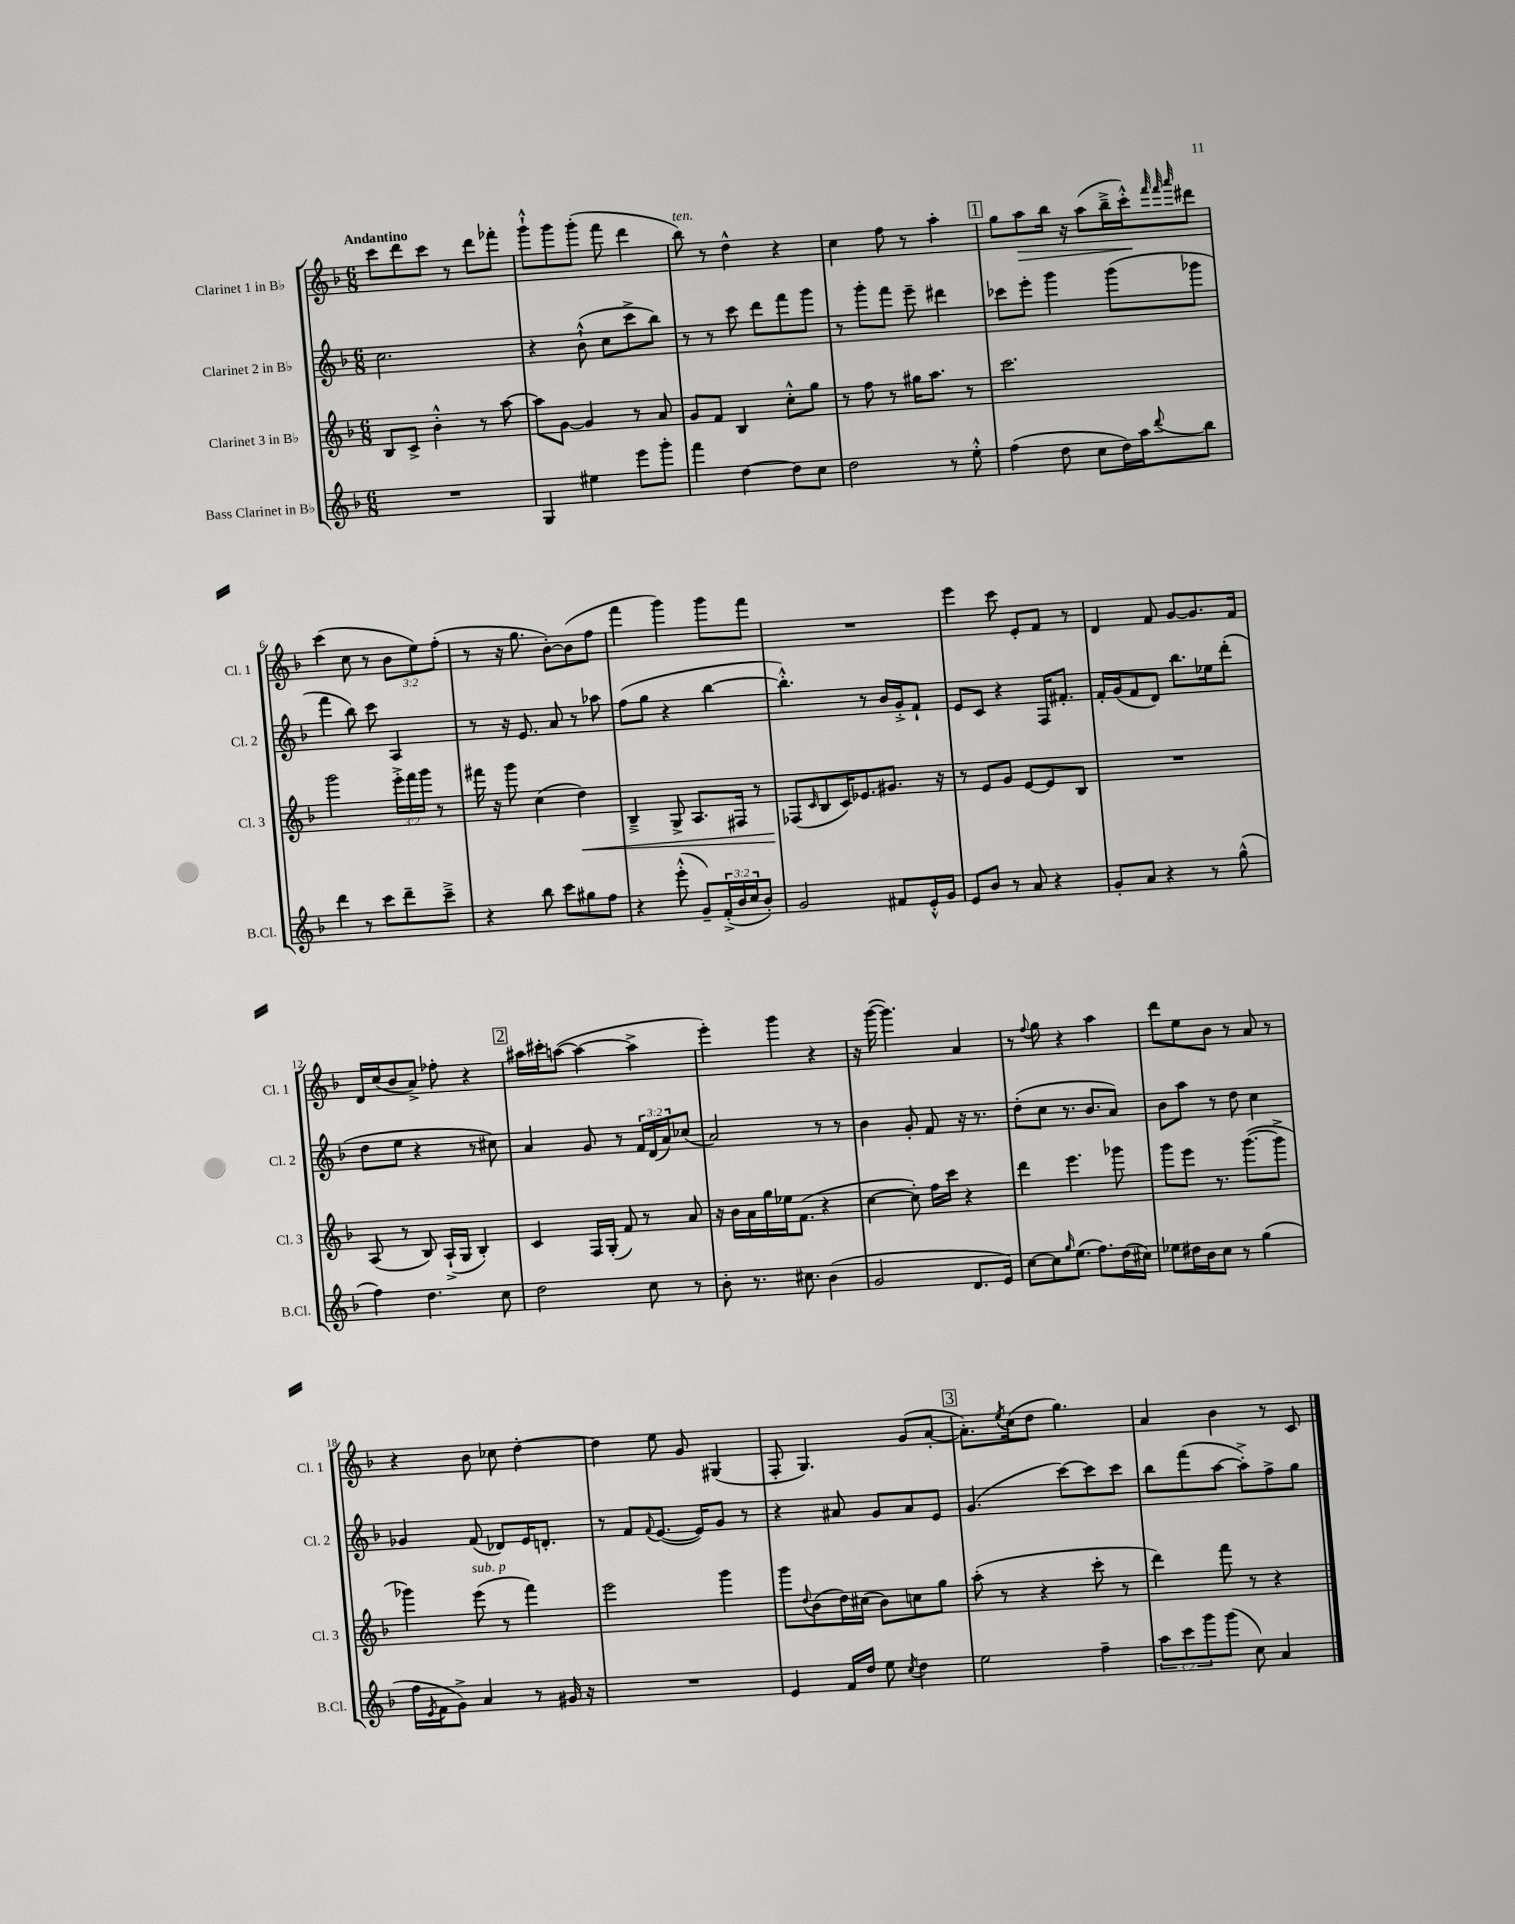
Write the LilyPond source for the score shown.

<<
\new StaffGroup <<
\new Staff = "s0" \with { instrumentName = "Clarinet 1 in Bb" shortInstrumentName = "Cl. 1" } {
    \clef treble \key f \major \numericTimeSignature \time 6/8 \override Staff.TupletNumber.text = #tuplet-number::calc-fraction-text \tempo "Andantino"
    c'''8 d'''8 c'''8 r8 d'''8 fes'''8-. |
    g'''8-!-^ g'''8 g'''8-.( f'''8 d'''4 |
    bes''8^\markup { \italic "ten." }) r8 d''4-^ r4 |
    c''4 f''8 r8 a''4-. |
    \mark \markup { \box "1" } g''8 a''8\> bes''16 r16 a''8( bes''16---> c'''16-.-^\!) \grace { f'''32 f'''32 a'''32 } dis'''8 |
    c'''4( c''8 r8 \tuplet 3/2 { bes'8 e''8) f''8-.( } |
    r8 r16 g''8. bes'8~-.) bes'8( f''8 |
    f'''4 g'''4) g'''8 f'''8 |
    R2. |
    e'''4 c'''8 e'8-. f'8 r8 |
    d'4 f'8 g'8~ g'8. f'16 |
    d'16 c''16( bes'8 a'8->) fes''8-. r4 |
    \mark \markup { \box "2" } ais''16 cis'''16-. a''8~( a''4~ a''4-> |
    e'''4-.) g'''4 r4 |
    r16 g'''16~( g'''4.) a'4 |
    r8 \appoggiatura { f''8 } g''8 r4 a''4 |
    d'''8 e''8 bes'8 r8 a'8 r8 |
    r4 bes'8 ces''8 d''4~-. |
    d''4 e''8 g'8 gis4( |
    f8-. g4.) g'8( a'8~-. |
    \mark \markup { \box "3" } a'8.-.) \acciaccatura { e''8 } c''16( d''8 g''4.) |
    a'4 bes'4 r8 c'8 \bar "|." |
}
\new Staff = "s1" \with { instrumentName = "Clarinet 2 in Bb" shortInstrumentName = "Cl. 2" } {
    \clef treble \key f \major \numericTimeSignature \time 6/8 \override Staff.TupletNumber.text = #tuplet-number::calc-fraction-text
    c''2. |
    r4 bes'8-!-^( c''8 c'''8-> bes''8) |
    r8 r8 c'''8 d'''8 f'''8 g'''8 |
    r8 g'''8-. f'''8 e'''8-- dis'''4 |
    \mark \markup { \box "1" } ces'''8 e'''8-. g'''4 g'''8( ges'''8 |
    f'''4 bes''8) c'''8 a4 |
    r8 r16 e'8. a'8 r8 aes''8 |
    f''8( g''8 r4 bes''4~ |
    bes''4.-.-^) r8 bes'16 g'16-.-> f'8-! |
    e'8 c'8 r4 f16 fis'8.-. |
    f'16-. g'16( f'8 d'8) bes''8. ees''16 d'''8-.( |
    d''8 e''8 r4 r8 cis''8) |
    \mark \markup { \box "2" } a'4 g'8 r8 \tuplet 3/2 { f'16 d'16( a'16) } ces''8( |
    a'2) r8 r8 |
    bes'4 g'8-. f'8 r16 r8. |
    d''8-.( c''8 r8. bes'8. a'8) |
    bes'8 a''8 r8 d''8 c''4 |
    ges'4 f'8( des'8) e'16 d'8.-. |
    r8 f'8 \appoggiatura { f'8 } e'8.~( e'16) g'8 r8 |
    r4 ais'8 g'8 ais'8 e'8 |
    \mark \markup { \box "3" } g'4.( c'''8~) c'''8 c'''8 |
    bes''8 f'''8( a''8~ a''8-.->) f''8-> g''8 \bar "|." |
}
\new Staff = "s2" \with { instrumentName = "Clarinet 3 in Bb" shortInstrumentName = "Cl. 3" } {
    \clef treble \key f \major \numericTimeSignature \time 6/8 \override Staff.TupletNumber.text = #tuplet-number::calc-fraction-text
    bes8 c'8-> bes'4-.-^ r8 a''8~ |
    a''8 g'8~ g'4 r8 a'8 |
    g'8 f'8 bes4 c''8-.-^ g''8 |
    r8 f''8 r8 gis''16 a''8. r8 |
    \mark \markup { \box "1" } c'''2. |
    g'''2 \tuplet 3/2 { e'''16-.-> f'''16 g'''16 } r8 |
    fis'''16 r16 g'''8 c''4( d''4\<) |
    bes4---> g8-> a8. fis16 r8 |
    fes8\!( \grace { c'16 } bes8 c'16) ees'8. gis'8. r16 |
    r8 e'8 g'8 e'8~ e'8 bes8 |
    R2. |
    a8( r8 bes8) a16-!->( g16 bes4-.) |
    \mark \markup { \box "2" } c'4 f16 g16-.( f'8) r8 a'8 |
    r16 bes'16 a'16 g''16 ees''16 f'8.( r4 |
    c''4~ c''8-.) f''16 c'''16 r4 |
    d'''4 e'''4. ges'''8 |
    g'''8 e'''8 r8. g'''8.~( g'''8-> |
    ges'''4) e'''8^\markup { \italic "sub. p" }( r8 f'''4) |
    e'''2 g'''4 |
    g'''8 \appoggiatura { d''8 } bes'8( d''16) cis''16( bes'8) c''8 g''8 |
    \mark \markup { \box "3" } a''8-.( r8 r4 c'''8-. r8 |
    d'''4) f'''8 r8 r4 \bar "|." |
}
\new Staff = "s3" \with { instrumentName = "Bass Clarinet in Bb" shortInstrumentName = "B.Cl." } {
    \clef treble \key f \major \numericTimeSignature \time 6/8 \override Staff.TupletNumber.text = #tuplet-number::calc-fraction-text
    R2. |
    g4 eis''4 e'''8 g'''8-. |
    f'''4 d''4~ d''8 c''8 |
    d''2 r8 e''8-.-^ |
    \mark \markup { \box "1" } f''4( d''8 c''8 d''16) a''16 \appoggiatura { d'''8 } bes''8 |
    d'''4 r8 c'''8 d'''8-- c'''8---> |
    r4 bes''8 c'''8 gis''8 f''8 |
    r4 e'''8-.-^( g'8--) \tuplet 3/2 { f'16-.->( bes'16 c''16 } bes'8-.) |
    g'2 fis'8 e'16-.-^ g'16 |
    e'8 bes'8 r8 a'8 r4 |
    g'8-. a'8 r4 r8 g''8-^( |
    f''4) d''4. c''8 |
    \mark \markup { \box "2" } d''2 c''8 r8 |
    bes'8-. r8. cis''8. bes'4( |
    g'2 d'8. e'16) |
    c''8~ c''8 \grace { g''16 } e''8.( f''8.) d''16( cis''16) |
    ees''8 dis''16 bes'16 c''8 r8 g''4( |
    f''16 \acciaccatura { e'8 } f'16 g'8->) a'4 r8 gis'16 r16 |
    R2. |
    e'4 f'16 d''16 e''8 \acciaccatura { c''8 } d''4 |
    \mark \markup { \box "3" } e''2 f''4-- |
    \tuplet 3/2 { a''8 c'''8 g'''8 } g'''8( c''8) a'4 \bar "|." |
}
>>
>>
